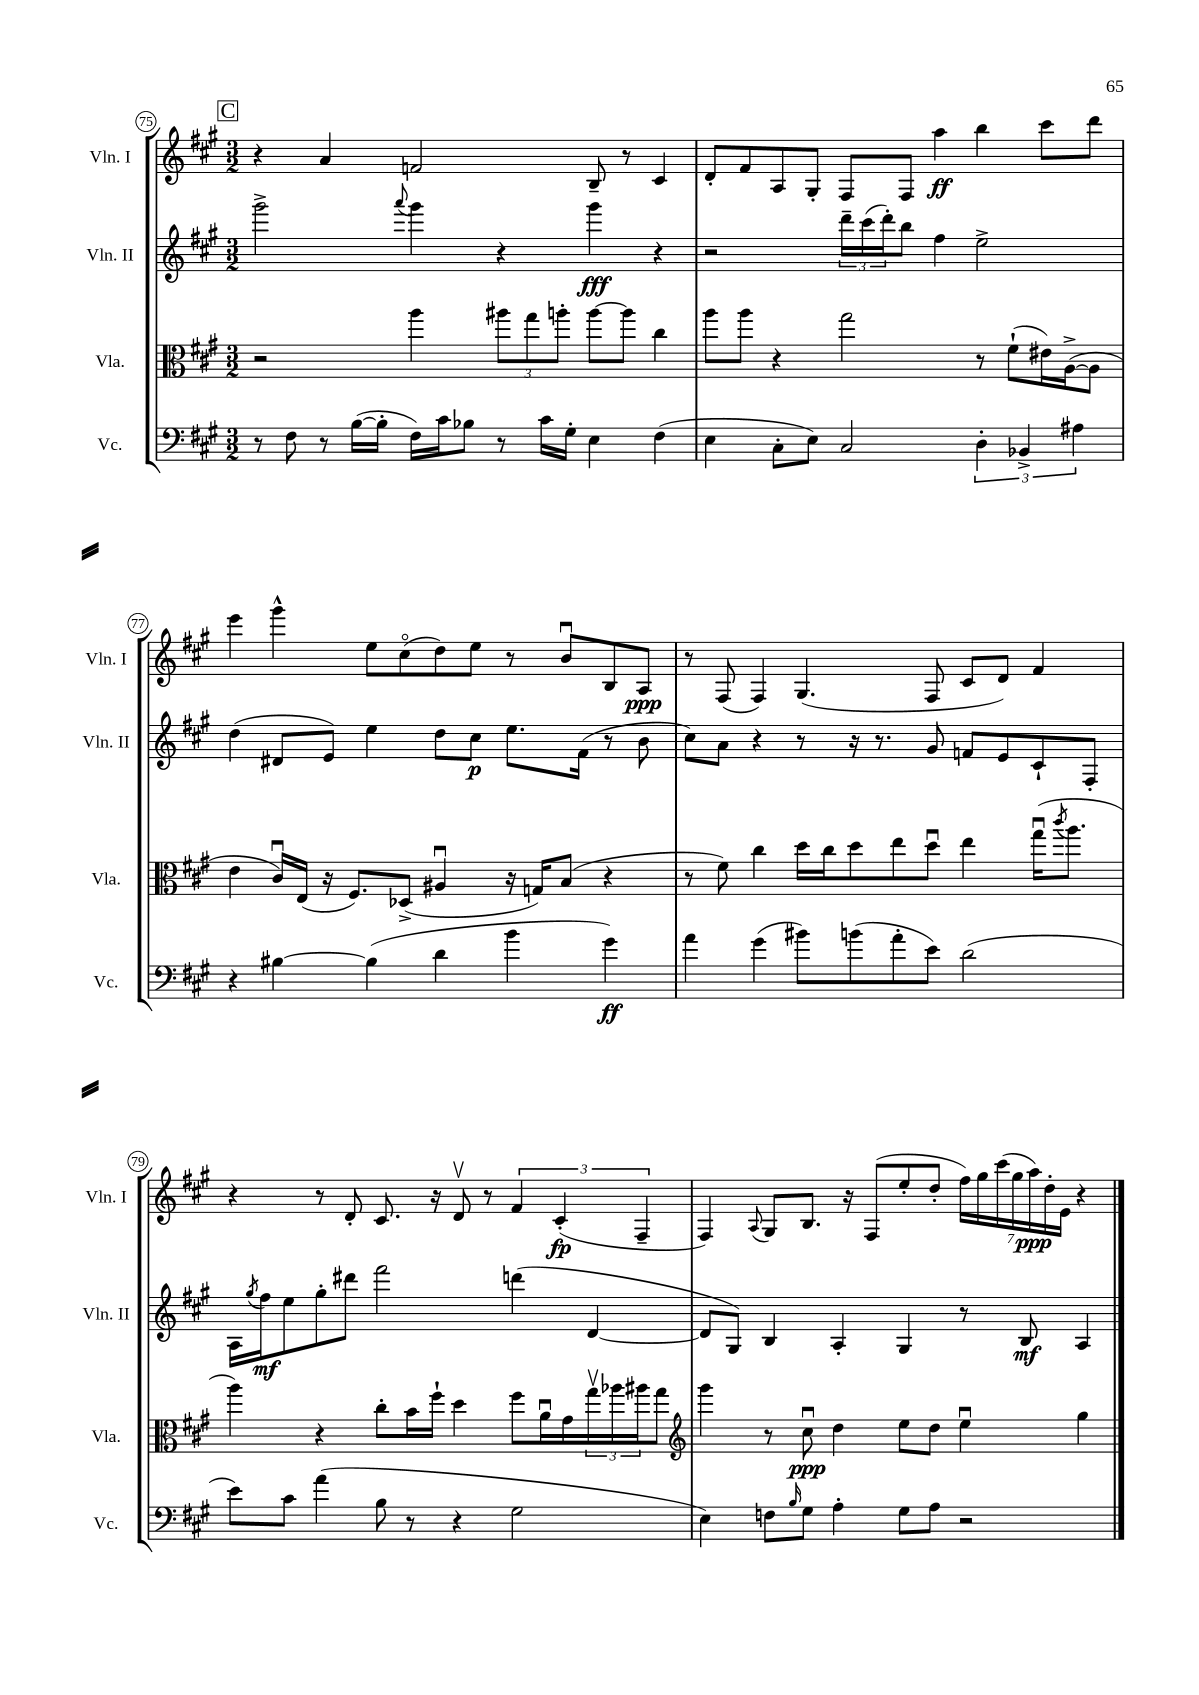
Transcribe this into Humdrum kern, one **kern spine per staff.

**kern	**kern	**kern	**kern
*staff4	*staff3	*staff2	*staff1
*clefF4	*clefC3	*clefG2	*clefG2
*k[f#c#g#]	*k[f#c#g#]	*k[f#c#g#]	*k[f#c#g#]
*M3/2	*M3/2	*M3/2	*M3/2
8r	2r	2ggg#^	4r
8F#	.	.	.
8r	.	.	4a
([16B	.	.	.
16B']	.	.	.
.	.	8qqaaa	.
16F#)	4aa	4ggg#	2f
16c#	.	.	.
8B-	.	.	.
8r	12aa#	4r	.
.	12gg#	.	.
16c#	.	.	.
.	12aa'	.	.
16G#'	.	.	.
4E	[8aa	4ggg#	8B~
.	8aa]	.	8r
(4F#	4cc#	4r	4c#
=	=	=	=
4E	8aa	2r	8d'
.	8aa	.	8f#
8C#'	4r	.	8A
8E)	.	.	8G#'
2C#	2gg#	24ddd~	8F#
.	.	(24ccc#	.
.	.	24ddd')	.
.	.	8bb	8F#
.	.	4ff#	4aa
6D'	8r	2ee^	4bb
.	(8f#`	.	.
6BB-^	.	.	.
.	16e#)	.	8ccc#
.	([16A^	.	.
6A#	.	.	.
.	8A]	.	8ddd
=	=	=	=
4r	4e	(4dd	4eee
[4B#	16c#u)	8d#	4ggg#^^
.	(16E	.	.
.	16r	8e)	.
.	8.F#)	.	.
(4B#]	.	4ee	8ee
.	(8D-^	.	(8cc#o
4d	4A#u	8dd	8dd)
.	.	8cc#	8ee
4b	16r	8.ee	8r
.	16G)	.	.
.	(8B	.	8bu
.	.	(16f#	.
4g#)	4r	8r	8B
.	.	8b	8A
=	=	=	=
4a	8r	8cc#)	8r
.	8f#)	8a	(8F#
(4g#	4cc#	4r	4F#)
8b#)	16dd	8r	(4.G#
.	16cc#	.	.
(8b	8dd	16r	.
.	.	8.r	.
8a'	8ee	.	.
8e)	8ddu	8g#	8F#
(2d	4ee	8f	8c#
.	.	8e	8d)
.	(16gg#u	8c#`	4f#
.	8qccc#	.	.
.	8.aa	.	.
.	.	8F#'	.
=	=	=	=
8e)	4aa)	16A	4r
.	.	8qgg#	.
.	.	16ff#	.
8c#	.	8ee	.
(4a	4r	8gg#'	8r
.	.	8ddd#	8d'
8B	8cc#'	2fff#	8.c#
8r	16b	.	.
.	16ff#`	.	16r
4r	4dd	.	8dv
.	.	.	8r
2G#	8ff#	(4ddd	6f#
.	16au	.	.
.	.	.	(6c#'
.	16g#	.	.
.	24gg#v	[4d	.
.	24aa-	.	.
.	24aa#	.	6F#~
.	8gg#	.	.
=	=	=	=
*	*clefG2	*	*
4E)	4ggg#	8d]	4F#)
.	.	8G#)	.
.	.	.	8qqA
8F	8r	4B	8G#
16qqB	.	.	.
8G#	8cc#u	.	8.B
4A'	4dd	4A'	.
.	.	.	16r
.	.	.	(8F#
8G#	8ee	4G#	8ee'
8A	8dd	.	8dd'
2r	4eeu	8r	28ff#)
.	.	.	28gg#
.	.	.	(28ccc#
.	.	.	28gg#
.	.	8B	.
.	.	.	28aa)
.	.	.	28dd'
.	.	.	28e
.	4gg#	4A	4r
==	==	==	==
*-	*-	*-	*-
